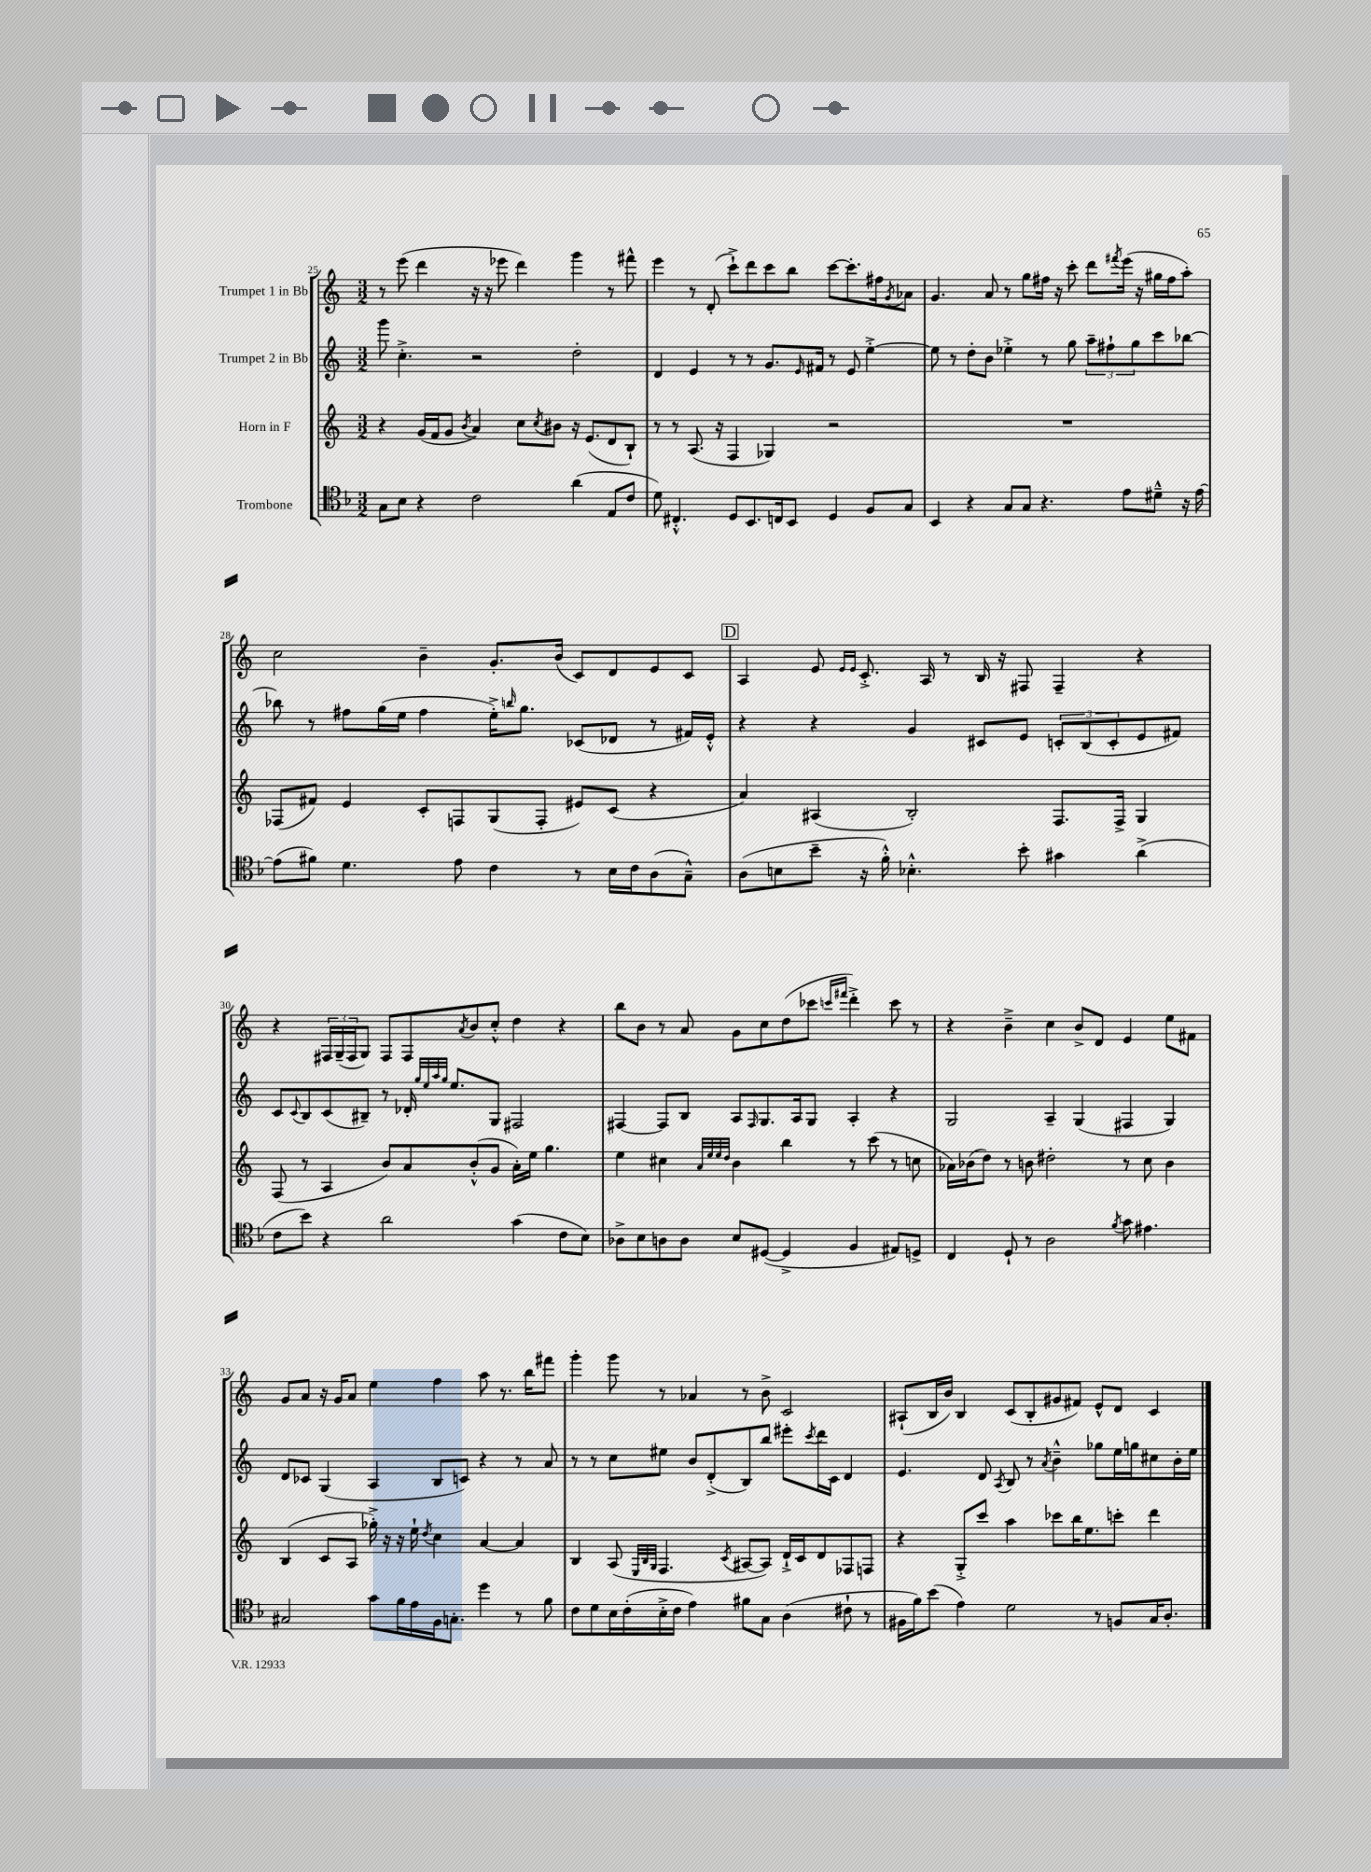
<<
\new StaffGroup <<
\new Staff = "s0" \with { instrumentName = "Trumpet 1 in Bb" } {
    \clef treble \key c \major \numericTimeSignature \time 3/2
    r8 e'''8( d'''4 r16 r16 ees'''8 d'''4) g'''4 r8 fis'''8-^ |
    e'''4 r8 d'8-.( c'''8-!->) d'''8 c'''8 b''8 c'''8~ c'''8.-. fis''16 \acciaccatura { g'8 } aes'8 |
    g'4. a'8 r8 g''8 fis''16 r16 c'''8-. d'''8 \acciaccatura { fis'''8 } e'''16( r16 gis''16 fis''16 a''8-.) |
    c''2 b'4-- g'8.-. b'16( c'8) d'8 e'8 c'8 |
    \mark \markup { \box "D" } a4 e'8 \grace { e'16 e'16 } c'8.-.-> a16 r8 b16 r16 fis8 fis4-- r4 |
    r4 \tuplet 3/2 { fis16 g16--( fis16 } g8) fis8 fis8 \acciaccatura { a'8 } b'8 c''8-.-^ d''4 r4 |
    b''8 b'8 r8 a'8 g'8 c''8 d''8( ces'''8 \grace { c'''16 fis'''16 } d'''4-.->) c'''8 r8 |
    r4 b'4---> c''4 b'8-> d'8 e'4 e''8 fis'8 |
    g'8 a'8 r16 g'16 a'8 e''4 f''4 a''8 r8. b''16 fis'''8 |
    g'''4-. g'''8 r8 aes'4 r8 b'8-> c'2 |
    ais8-!( b16 b'16) b4 c'8( b8-. gis'8 fis'8) e'8-^ d'8 c'4 \bar "|." |
}
\new Staff = "s1" \with { instrumentName = "Trumpet 2 in Bb" } {
    \clef treble \key c \major \numericTimeSignature \time 3/2
    g'''8 c''4.-.-> r2 d''2-. |
    d'4 e'4 r8 r8 g'8. \grace { e'16 } fis'16 r8 e'8 e''4~-.-> |
    e''8 r8 d''8-. b'8 ees''4-.-> r8 g''8 \tuplet 3/2 { a''8-- fis''8-! g''8 } c'''8 bes''8~ |
    bes''8 r8 fis''8 g''16( e''16 fis''4 e''16-.->) \grace { b''16 } g''8. ces'8( des'8 r8 fis'16) e'16-.-^ |
    \mark \markup { \box "D" } r4 r4 g'4 cis'8 e'8 \tuplet 3/2 { c'8-. b8( c'8-. } e'8 fis'8) |
    c'8 \appoggiatura { c'8 } b8 c'8( bis8--) r8 des'16-. \grace { g''32 e''32 a''32 g''32 } e''8. g8 fis2 |
    fis4~ fis8 b8 a8 \grace { fis16 } g8. a16 g8 a4-. r4 |
    g2 a4-- g4( fis4 g4) |
    d'8 ces'8 g4( a4 b8 c'8) r4 r8 a'8 |
    r8 r8 c''8 eis''8 b'8 d'8-.->( b8) b''8 eis'''8-. \acciaccatura { c'''8 } d'''16 c'16 d'4 |
    e'4. d'8 \acciaccatura { a8 } b8 r8 \acciaccatura { a'8 } b'4---^ ges''8 e''16 g''16 cis''8 b'16-. e''16 \bar "|." |
}
\new Staff = "s2" \with { instrumentName = "Horn in F" } {
    \clef treble \key c \major \numericTimeSignature \time 3/2
    r4 g'16( f'16 g'8 \acciaccatura { b'8 } a'4) c''8 \acciaccatura { c''8 } bis'8 r16 e'8.( d'8 b8-!) |
    r8 r8 a8.( r16 f4 ges4) r2 |
    R1. |
    fes8( fis'8) e'4 c'8-. f8 g8( f8-. eis'8) c'8( r4 |
    \mark \markup { \box "D" } a'4) ais4( b2-.) f8. f16-> g4 |
    f8( r8 a4 b'8) a'8 b'8-.-^( g'8 a'16-.) e''16 g''4. |
    e''4 cis''4 \grace { a'32 e''32 e''32 d''32 } b'4 b''4 r8 c'''8( r8 c''8 |
    aes'16) bes'16( d''8) r8 b'8 dis''2-. r8 c''8 b'4 |
    b4( c'8 a8 ges''16-.->) r16 r16 e''16-! \acciaccatura { d''8 } c''4 a'4~ a'4 |
    b4 a8( \grace { e32 b32 g32 } f4. \acciaccatura { c'8 } ais8~ ais8) d'16-!-> c'16 d'8 fes8 f8 |
    r4 g8-.-> c'''8 a''4 ces'''8 b''16 e''8. c'''8-. d'''4 \bar "|." |
}
\new Staff = "s3" \with { instrumentName = "Trombone" } {
    \clef tenor \key f \major \numericTimeSignature \time 3/2
    g8 bes8 r4 c'2 a'4( e8 c'8 |
    d'8) cis4.-.-^ d8 bes,8. c16 bes,8 d4 f8 g8 |
    bes,4 r4 g8 g8 r4. e'8 dis'8---^ r16 e'16~ |
    e'8( fis'8) d'4. e'8 c'4 r8 bes16 c'16 a8( g8---^) |
    \mark \markup { \box "D" } a8( b8 bes'8-- r16 f'16-.-^) bes4.-.-^ bes'8-. gis'4 a'4->( |
    c'8 bes'8) r4 a'2 g'4( c'8 bes8) |
    aes8-> bes8 a8 a8 bes8 dis8~( dis4-> f4 eis8) d8-> |
    c4 d8-! r8 a2 \acciaccatura { f'8 } g'8 eis'4. |
    gis2 g'8 f'16 e'16 f16 g8.-. d''4 r8 f'8 |
    c'8 d'8 bes16 c'16-.( bes16-.-> c'16 e'4) fis'8 g8 a4( cis'8-! r8 |
    fis16 f'16) bes'8( e'4) d'2 r8 f8 g16 a8.-. \bar "|." |
}
>>
>>
\layout { \context { \Score currentBarNumber = #25 } }
